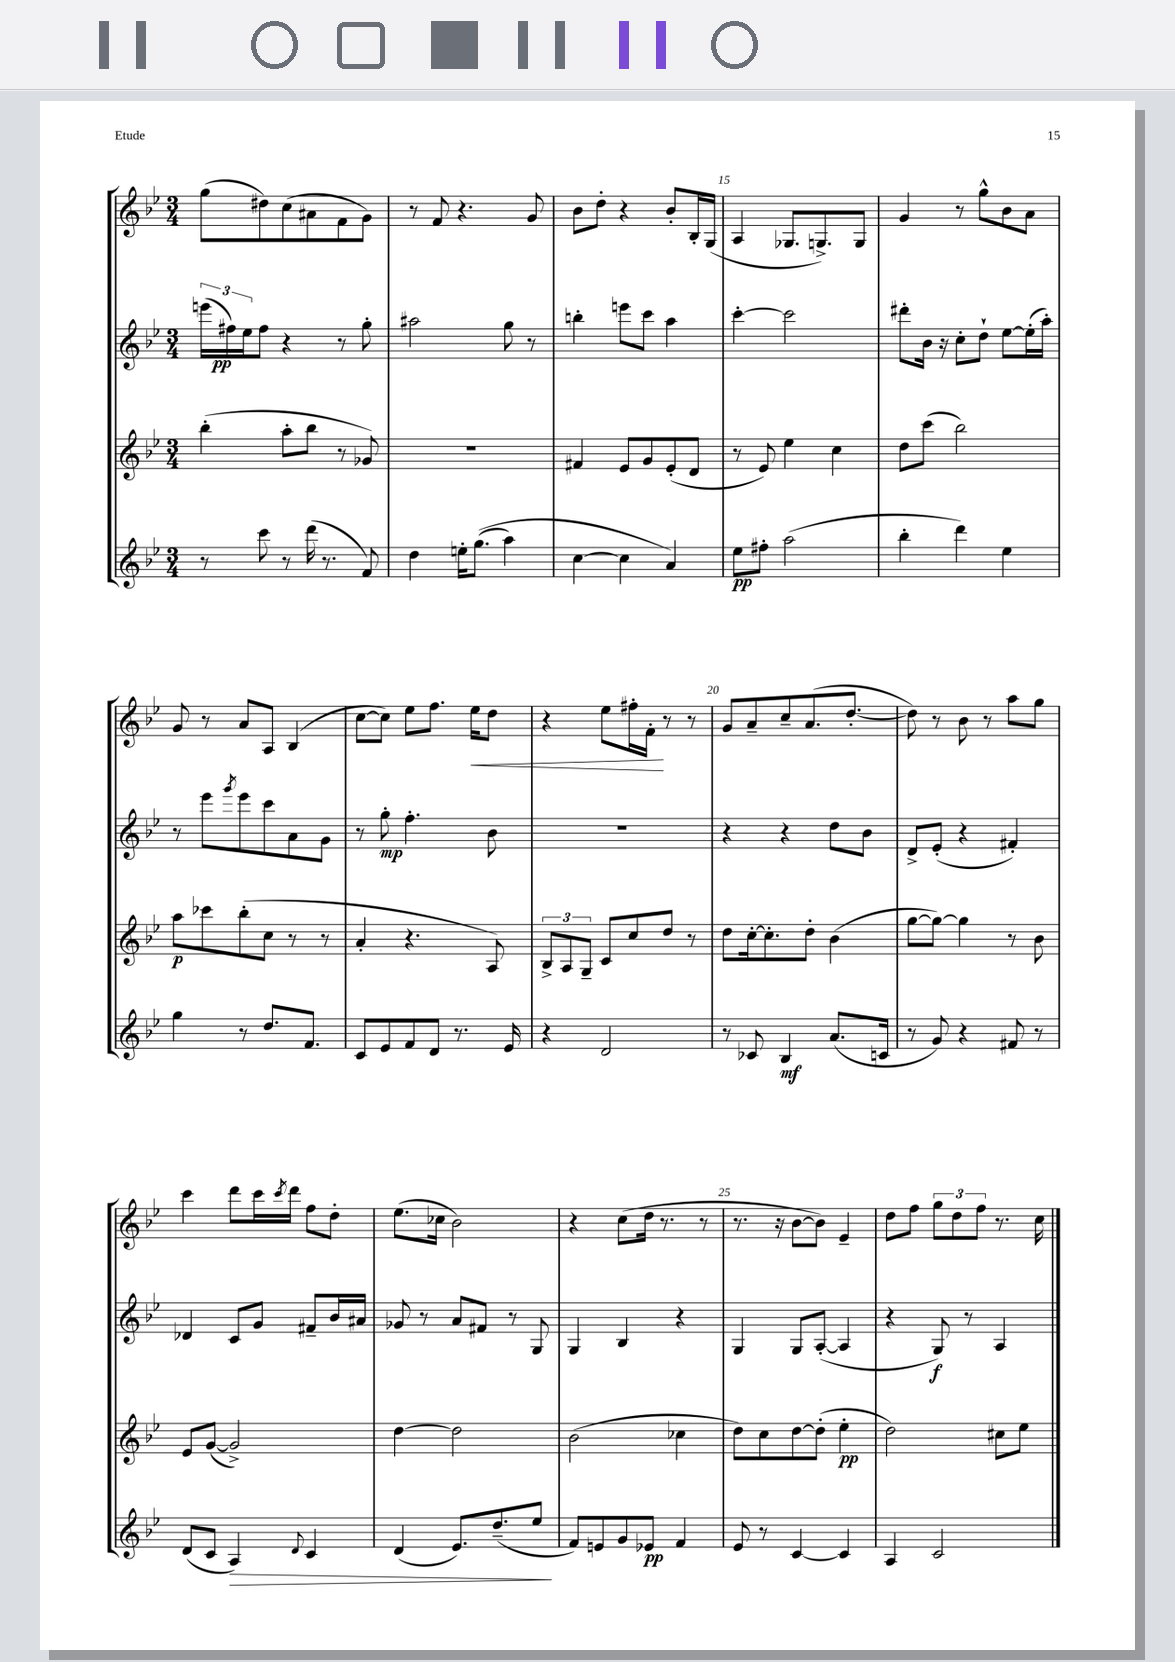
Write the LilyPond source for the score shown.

<<
\new StaffGroup <<
\new Staff = "s0" {
    \clef treble \key bes \major \numericTimeSignature \time 3/4
    g''8( dis''8) c''8( ais'8 f'8 g'8) |
    r8 f'8 r4. g'8 |
    bes'8 d''8-. r4 bes'8-. bes16-. g16( |
    a4 ges8. g8.->) g8 |
    g'4 r8 g''8-^ bes'8 a'8 |
    g'8 r8 a'8 a8 bes4( |
    c''8~ c''8) ees''8 f''8. ees''16\< d''8 |
    r4 ees''8 fis''16-. f'16-.\! r8 r8 |
    g'8 a'8-- c''8-- a'8.( d''8.~-. |
    d''8) r8 bes'8 r8 a''8 g''8 |
    c'''4 d'''8 c'''16 \acciaccatura { c'''8 } d'''16 f''8 d''8-. |
    ees''8.( ces''16 bes'2) |
    r4 c''8( d''16 r8. r8 |
    r8. r16 bes'8~ bes'8) ees'4-- |
    d''8 f''8 \tuplet 3/2 { g''8 d''8 f''8 } r8. c''16 \bar "|." |
}
\new Staff = "s1" {
    \clef treble \key bes \major \numericTimeSignature \time 3/4
    \tuplet 3/2 { e'''16( fis''16\pp) ees''16 } fis''8 r4 r8 g''8-. |
    ais''2 g''8 r8 |
    b''4-. e'''8 c'''8 a''4 |
    c'''4~-. c'''2 |
    dis'''8-. bes'16 r16 c''8-. d''8-! ees''8~ ees''16-.( a''16-.) |
    r8 ees'''8 \acciaccatura { g'''8 } ees'''8 c'''8 a'8 g'8 |
    r8 g''8-.\mp f''4.-. bes'8 |
    R2. |
    r4 r4 d''8 bes'8 |
    d'8-> ees'8-.( r4 fis'4-.) |
    des'4 c'8 g'8 fis'8-- bes'16 ais'16 |
    ges'8 r8 a'8 fis'8 r8 g8 |
    g4 bes4 r4 |
    g4 g8 a8~-.( a4 |
    r4 g8\f) r8 a4 \bar "|." |
}
\new Staff = "s2" {
    \clef treble \key bes \major \numericTimeSignature \time 3/4
    bes''4-.( a''8-. bes''8 r8 ges'8) |
    R2. |
    fis'4 ees'8 g'8 ees'8-.( d'8 |
    r8 ees'8) ees''4 c''4 |
    d''8 c'''8( bes''2) |
    a''8\p ces'''8 bes''8-.( c''8 r8 r8 |
    a'4-. r4. a8) |
    \tuplet 3/2 { bes8-> a8 g8-- } c'8 c''8 d''8 r8 |
    d''8 c''16~-. c''8.-. d''8-. bes'4( |
    g''8~ g''8~) g''4 r8 bes'8 |
    ees'8 g'8~( g'2->) |
    d''4~ d''2 |
    bes'2( ces''4 |
    d''8) c''8 d''8~ d''8-.( ees''4-.\pp |
    d''2) cis''8 ees''8 \bar "|." |
}
\new Staff = "s3" {
    \clef treble \key bes \major \numericTimeSignature \time 3/4
    r8 c'''8 r8 d'''16( r8. f'8) |
    d''4 e''16-. g''8.(\( a''4) |
    c''4~ c''4 a'4\) |
    ees''8\pp fis''8-. a''2( |
    bes''4-. d'''4) ees''4 |
    g''4 r8 d''8. f'8. |
    c'8 ees'8 f'8 d'8 r8. ees'16 |
    r4 d'2 |
    r8 ces'8 bes4\mf a'8.( c'16 |
    r8 g'8) r4 fis'8 r8 |
    d'8( c'8 a4\>) \appoggiatura { d'8 } c'4 |
    d'4( ees'8.) d''8.--( ees''8\! |
    f'8) e'8 g'8 ees'8\pp f'4 |
    ees'8 r8 c'4~ c'4 |
    a4 c'2 \bar "|." |
}
>>
>>
\layout { \context { \Score currentBarNumber = #12 \override BarNumber.break-visibility = ##(#f #t #t) barNumberVisibility = #(every-nth-bar-number-visible 5) } }
